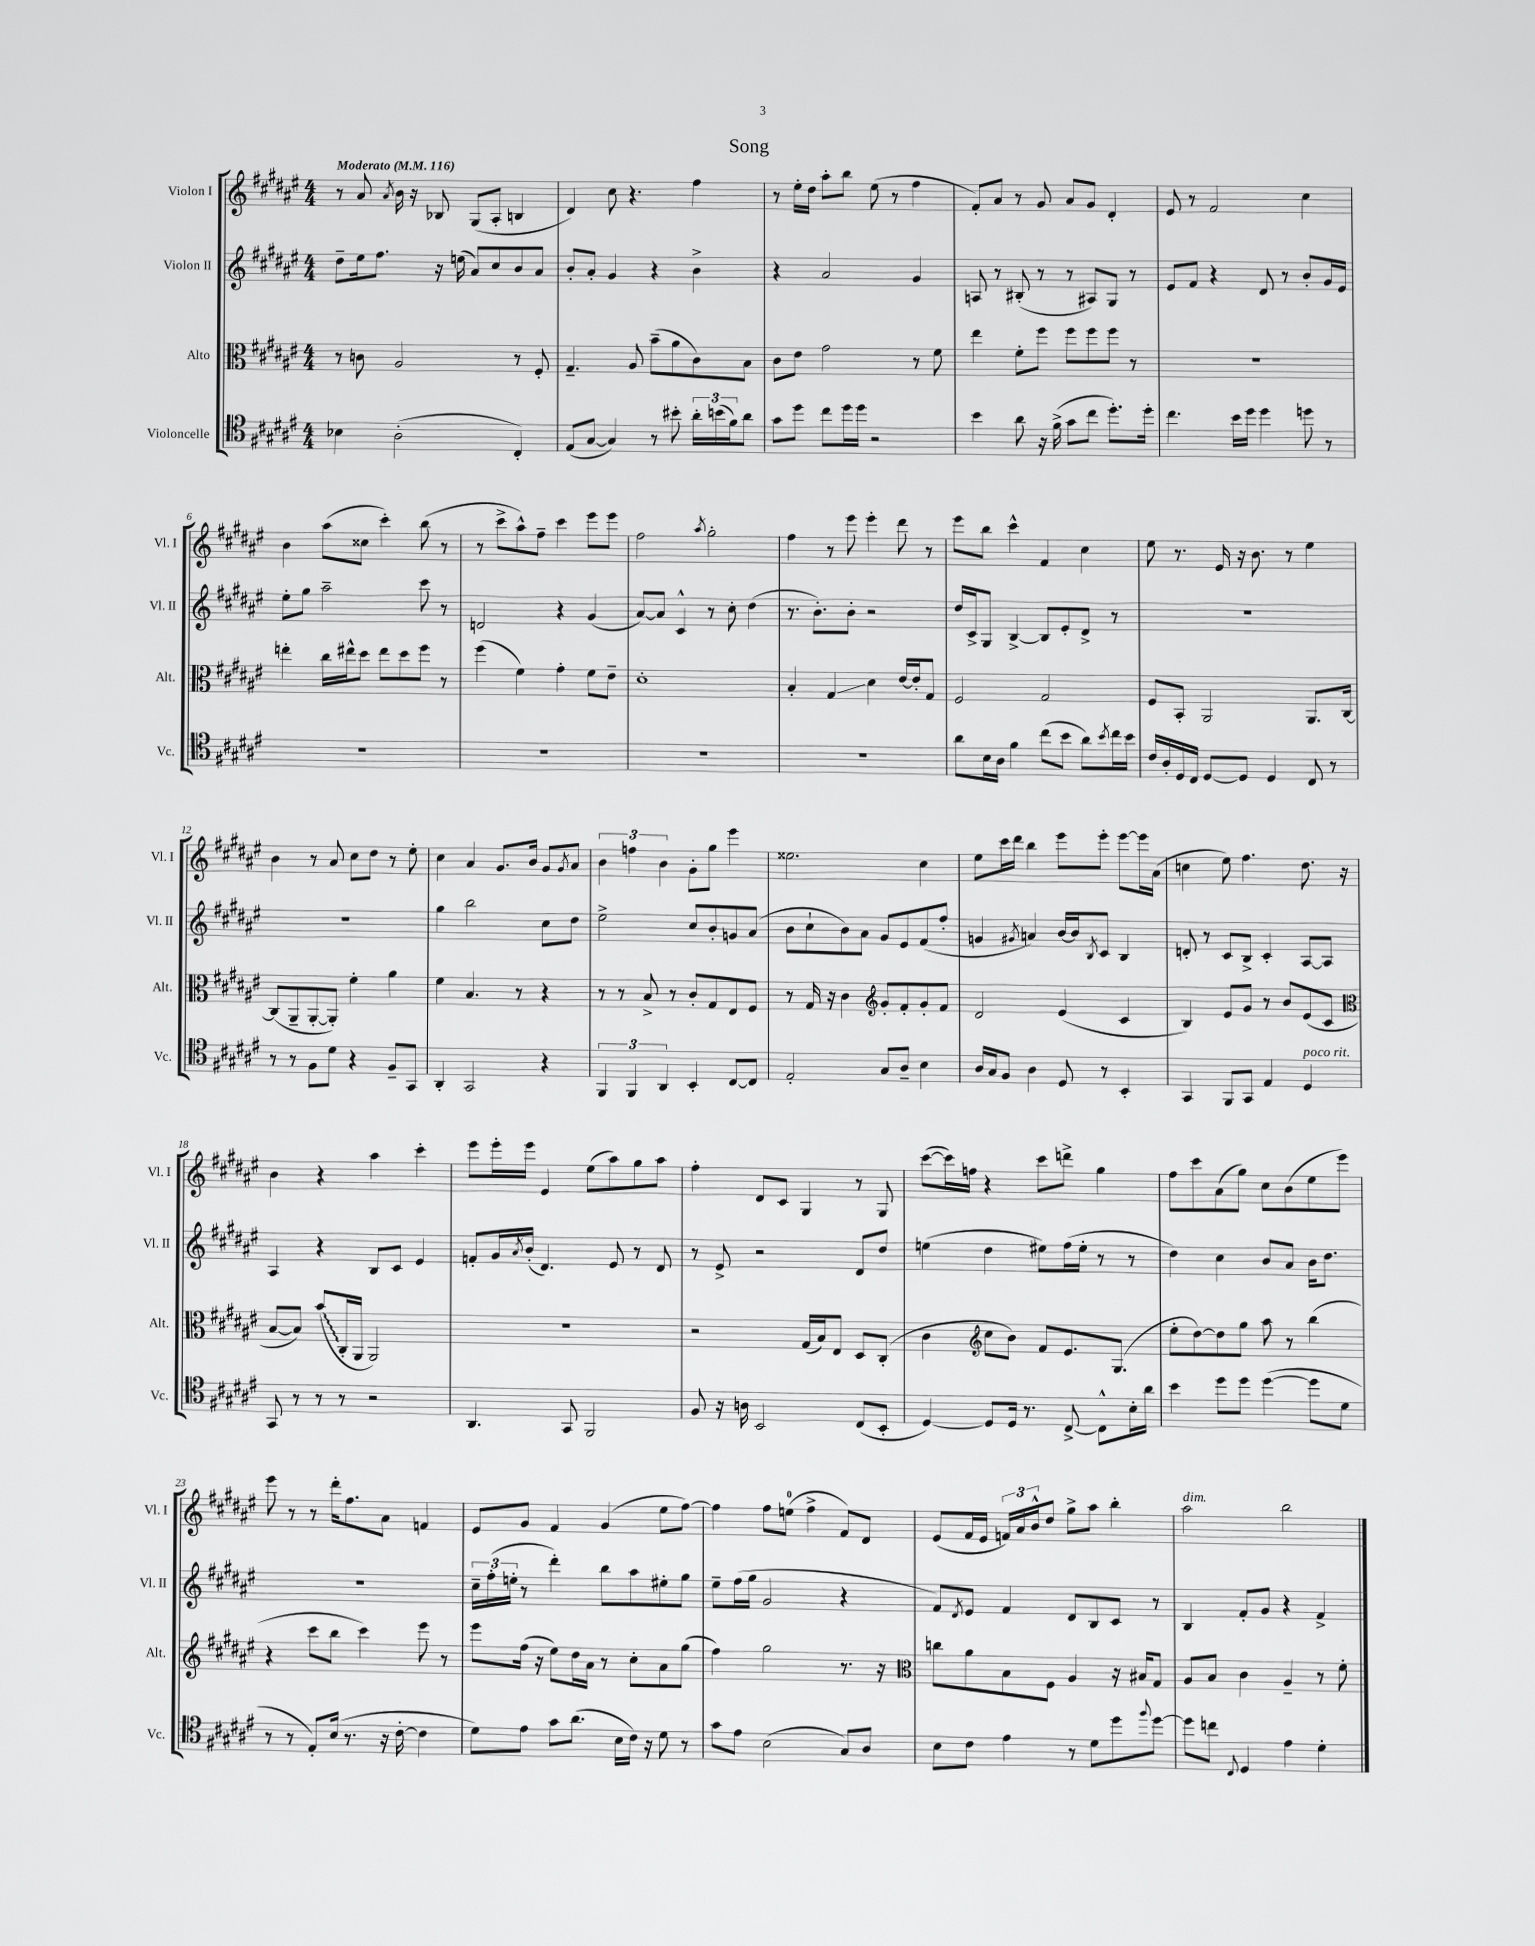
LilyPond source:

\header { title = "Song" }
<<
\new StaffGroup <<
\new Staff = "s0" \with { instrumentName = "Violon I" shortInstrumentName = "Vl. I" } {
    \clef treble \key fis \major \numericTimeSignature \time 4/4 \tempo "Moderato" 4 = 116
    r8 ais'8 \acciaccatura { ais'8 } b'16 r16 bes8 gis8( ais8-. b4 |
    dis'4) cis''8 r4. fis''4 |
    r8 eis''16-. dis''16 ais''8-. b''8 eis''8( r8 fis''4 |
    fis'8-.) ais'8 r8 gis'8 ais'8 gis'8 dis'4-. |
    eis'8 r8 fis'2 cis''4 |
    b'4 ais''8( cisis''8 cis'''4-.) b''8( r8 |
    r8 cis'''8-> ais''8-^) fis''8-- cis'''4 eis'''8 eis'''8 |
    fis''2 \acciaccatura { ais''8 } gis''2-. |
    fis''4 r8 eis'''8 eis'''4-. dis'''8 r8 |
    eis'''8 b''8 cis'''4-^ fis'4 cis''4 |
    eis''8 r8. eis'16 r16 b'8. r8 eis''4 |
    b'4 r8 ais'8 cis''8 dis''8 r8 eis''8-. |
    cis''4 ais'4 gis'8. b'16 gis'8 \acciaccatura { gis'8 } ais'8 |
    \tuplet 3/2 { b'4 f''4 b'4 } gis'8-. gis''8 eis'''4 |
    eisis''2. cis''4 |
    eis''8 cis'''16 dis'''16 b''4 eis'''8 eis'''8-. eis'''8~ eis'''16 ais'16( |
    c''4 eis''8) fis''4. dis''8. r16 |
    b'4 r4 ais''4 cis'''4-. |
    eis'''8 eis'''16-. eis'''16 eis'4 eis''8( ais''8) gis''8 ais''8 |
    fis''4-. dis'8 cis'8 gis4 r8 gis8 |
    cis'''8~( cis'''16) f''16 r4 cis'''8 d'''8-> gis''4 |
    fis''8 cis'''8 ais'8( gis''8) cis''8 b'8( eis''8 eis'''8) |
    eis'''8 r8 r8 dis'''16-. fis''8. ais'8 f'4 |
    eis'8 gis'8 fis'4 gis'4( eis''8 fis''8~) |
    fis''4 fis''8 e''8-0( fis''4-> fis'8) dis'8 |
    eis'8( fis'16 eis'16 \tuplet 3/2 { f'16) ais'16 b'16-^ } dis''8 gis''8-> ais''8 b''4-. |
    ais''2^\markup { \italic "dim." } b''2 \bar "|." |
}
\new Staff = "s1" \with { instrumentName = "Violon II" shortInstrumentName = "Vl. II" } {
    \clef treble \key fis \major \numericTimeSignature \time 4/4
    dis''8-- eis''16 fis''8. r16 e''16( ais'8) cis''8 b'8 ais'8 |
    b'8-. ais'8-. gis'4 r4 b'4-> |
    r4 ais'2 gis'4 |
    a8 r8 bis8-.( r8 r8 ais8) gis8 r8 |
    eis'8 fis'8 r4 dis'8 r8 b'8-. gis'16 eis'16 |
    eis''8-. gis''8 ais''2-- cis'''8 r8 |
    d'2 r4 gis'4( |
    ais'8~) ais'8 cis'4-^ r8 cis''8-. dis''4( |
    r8. b'8.-.) b'8-. r2 |
    dis''16 cis'16-> gis8 b4~-> b8 eis'8-. dis'8-> r8 |
    R1 |
    R1 |
    gis''4 b''2 cis''8 dis''8 |
    eis''2-> cis''8 b'8-. g'8 ais'8( |
    b'8 cis''8-! b'8) ais'8 gis'8 eis'8 fis'8( fis''8-. |
    g'4 \acciaccatura { gis'8 } a'4) b'16~ b'16 \acciaccatura { b8 } cis'8 b4 |
    d'8-. r8 cis'8 b8-> cis'4-. ais8~ ais8 |
    ais4 r4 b8 cis'8 eis'4 |
    f'8-. gis'16 \acciaccatura { ais'8 } b'16-.( dis'4.) eis'8 r8 dis'8 |
    r8 eis'8-> r2 dis'8 dis''8 |
    e''4( dis''4 eis''8) fis''16( eis''16-. r8 r8 |
    dis''4) cis''4 b'8 ais'8 b'16 dis''8. |
    R1 |
    \tuplet 3/2 { cis''16-- fis''16-.( e''16-. } r8 dis'''4-.) b''8 ais''8 eis''8-. gis''8 |
    eis''8-- fis''16( gis''16 gis'2 r4 |
    fis'8) \acciaccatura { dis'8 } eis'8 fis'4 dis'8 b8 cis'8 r8 |
    b4 fis'8-. gis'8 r4 fis'4-> \bar "|." |
}
\new Staff = "s2" \with { instrumentName = "Alto" shortInstrumentName = "Alt." } {
    \clef alto \key fis \major \numericTimeSignature \time 4/4
    r8 c'8 ais2 r8 fis8-. |
    gis4.-- ais8 b'8--( ais'8 cis'8) b8 |
    cis'8 eis'8 gis'2 r8 fis'8 |
    eis''4 fis'8-. fis''8 fis''8 fis''8 fis''8 r8 |
    R1 |
    e''4-. cis''16 eis''16-^ dis''8 eis''8 dis''8 fis''8 r8 |
    fis''4( fis'4) gis'4-. fis'8 eis'8-- |
    dis'1-. |
    b4-. gis4\glissando dis'4 eis'16~ eis'16-. gis8 |
    fis2 gis2 |
    fis8 b,8-. ais,2 ais,8. cis16~ |
    cis8( ais,8-- ais,8~-. ais,8-.) fis'4-. ais'4 |
    fis'4 b4. r8 r4 |
    r8 r8 b8-> r8 cis'8-. gis8 eis8 fis8 |
    r8 gis16 r16 cis'4 \clef treble gis'8-. fis'8-. gis'8-. fis'8 |
    dis'2 eis'4( cis'4 |
    b4) eis'8 gis'8 r8 b'8 eis'8( cis'8 |
    \clef alto b8~ b8) \once \override Glissando.style = #'zigzag b'8\glissando( cis16-. ais,16 ais,2) |
    R1 |
    r2 gis16( b16) eis8 dis8 cis8-.( |
    cis'4 \clef treble cis''8 b'8) fis'8 eis'8. gis8.( |
    eis''8-. dis''8~) dis''8 gis''8 ais''8 r8 b''4( |
    r4 cis'''8 b''8 cis'''4) eis'''8 r8 |
    eis'''8 fis''16( r16 eis''8) dis''16 ais'16 r8 cis''8-. ais'8 gis''8( |
    fis''4) gis''2 r8. r16 |
    \clef alto c''8 ais'8 b8 fis8 ais4 r16 bis16 gis8 |
    ais8 b8 cis'4 ais4-- r8 fis'8-. \bar "|." |
}
\new Staff = "s3" \with { instrumentName = "Violoncelle" shortInstrumentName = "Vc." } {
    \clef tenor \key fis \major \numericTimeSignature \time 4/4
    bes4 ais2-.( cis4-.) |
    eis8( gis8~ gis4) r8 bis'8-. \tuplet 3/2 { ais'16-. b'16( fis'16) } ais'8 |
    gis'8 dis''8 cis''8 dis''16 dis''16 r2 |
    b'4 ais'8 r16 fis'16->( gis'8 cis''8 dis''8.-.) dis''16-. |
    cis''4. b'16 dis''16 dis''4 d''8 r8 |
    R1 |
    R1 |
    R1 |
    R1 |
    ais'8 b16 ais16 fis'4 cis''8( b'8 ais'8) \acciaccatura { b'8 } cis''16 b'16 |
    cis'16 ais16-. dis16 cis16 dis8~ dis8 dis4 cis8 r8 |
    r8 r8 fis8 dis'8 r4 fis8-- gis,8 |
    ais,4-. gis,2 r4 |
    \tuplet 3/2 { fis,4 fis,4 ais,4 } b,4-. cis8~ cis8 |
    eis2-. gis8 ais8-- b4 |
    ais16 gis16 fis8 ais4 dis8 r8 b,4-. |
    gis,4 fis,8 gis,8 eis4 dis4^\markup { \italic "poco rit." } |
    gis,8 r8 r8 r8 r2 |
    ais,4. gis,8 fis,2 |
    fis8 r16 a16 b,2 cis8( b,8-. |
    dis4~) dis8 dis16 r8. cis8~-> cis8-^ b16-. ais'16 |
    b'4 dis''8 dis''8 dis''4~( dis''8 dis'8 |
    r8 r8 eis8-.) b16( r8. r16 cis'16~-. cis'4 |
    dis'8) eis'8 gis'8 ais'8.( b16 cis'16) r16 dis'8 r8 |
    gis'8 eis'8 b2( gis8) ais8 |
    b8 cis'8 eis'4 r8 dis'8 dis''8 \appoggiatura { fis''8 } dis''8~ |
    dis''8 c''8 \appoggiatura { cis8 } dis4 eis'4 dis'4-. \bar "|." |
}
>>
>>
